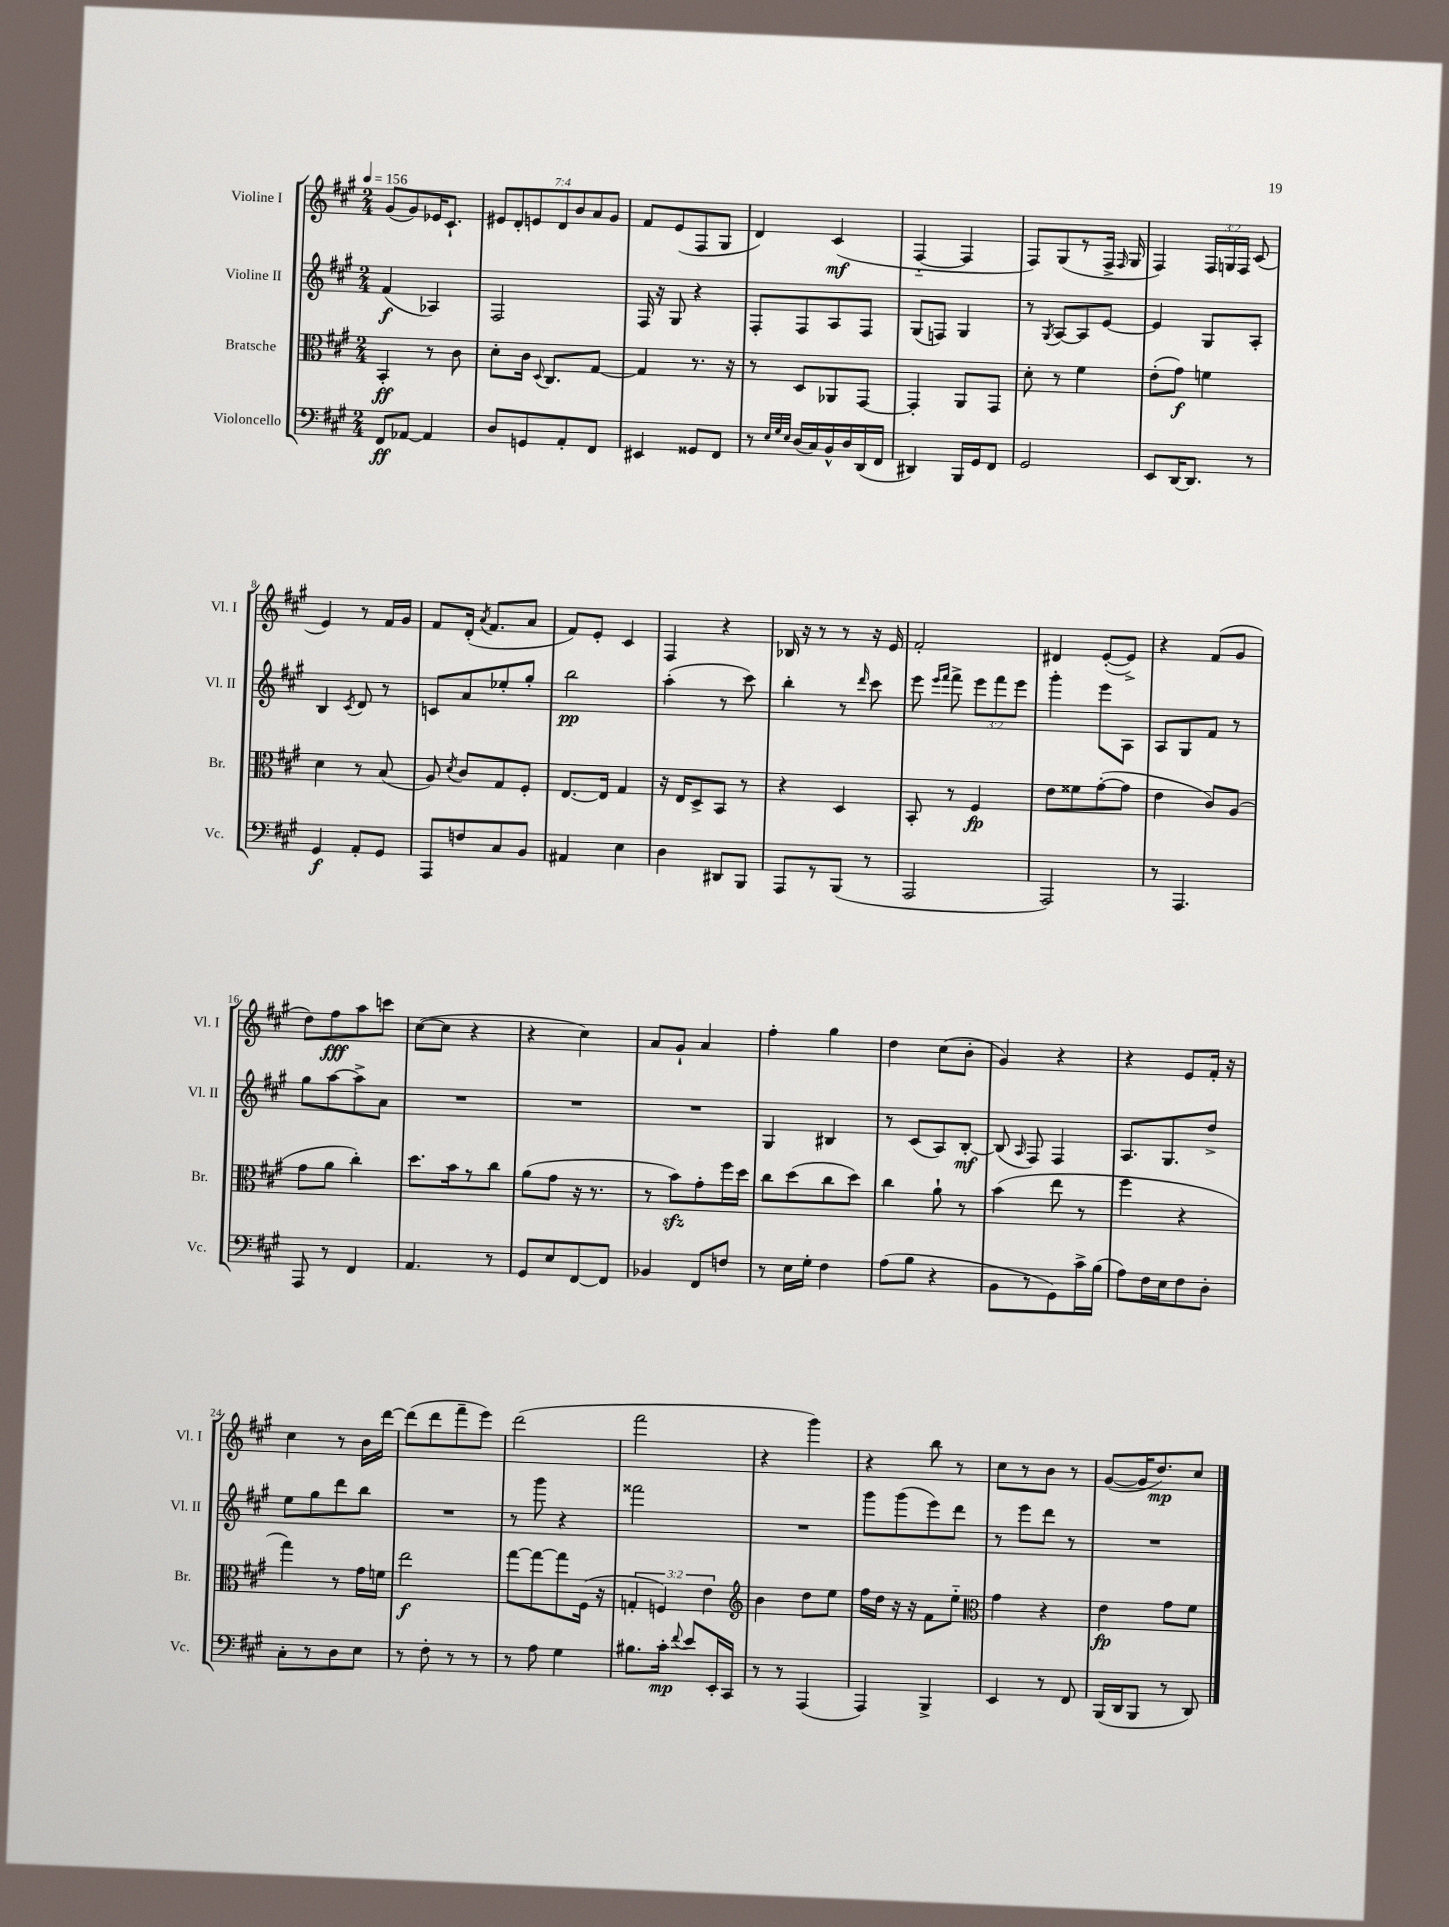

**kern	**dynam	**kern	**dynam	**kern	**dynam	**kern	**dynam
*part4	*part4	*part3	*part3	*part2	*part2	*part1	*part1
*staff4	*staff4	*staff3	*staff3	*staff2	*staff2	*staff1	*staff1
*I"Violoncello	*	*I"Bratsche	*	*I"Violine II	*	*I"Violine I	*
*I'Vc.	*	*I'Br.	*	*I'Vl. II	*	*I'Vl. I	*
*clefF4	*	*clefC3	*	*clefG2	*	*clefG2	*
*k[f#c#g#]	*	*k[f#c#g#]	*	*k[f#c#g#]	*	*k[f#c#g#]	*
*M2/4	*	*M2/4	*	*M2/4	*	*M2/4	*
*MM156	*	*MM156	*	*MM156	*	*MM156	*
=1	=1	=1	=1	=1	=1	=1	=1
8FF#/L	ff	4BB'/	ff	(4f#/	f	(8g#/L	.
[8AA-X/J	.	.	.	.	.	8g#/)	.
4AA-/]	.	8r	.	4A-X/)	.	16e-X/K	.
.	.	.	.	.	.	8.c#`/J	.
.	.	8c#\	.	.	.	.	.
=2	=2	=2	=2	=2	=2	=2	=2
8D/L	.	8d'\L	.	2F#/	.	14e#X/L	.
.	.	.	.	.	.	14d'/	.
8GGn/	.	16c#\Jk	.	.	.	.	.
.	.	.	.	.	.	14en/	.
.	.	8qqD/	.	.	.	.	.
.	.	8.C#/L	.	.	.	.	.
.	.	.	.	.	.	14d/	.
8AA'/	.	.	.	.	.	.	.
.	.	.	.	.	.	14b/	.
.	.	.	.	.	.	14a/	.
8FF#/J	.	[8G#/J	.	.	.	.	.
.	.	.	.	.	.	14g#/J	.
=3	=3	=3	=3	=3	=3	=3	=3
4EE#X/	.	4G#/]	.	16F#/	.	8f#/L	.
.	.	.	.	16r	.	.	.
.	.	.	.	8G#/	.	(8e/	.
8GG##X/L	.	8.r	.	4r	.	8F#/	.
8FF#/J	.	.	.	.	.	8G#/J	.
.	.	16r	.	.	.	.	.
=4	=4	=4	=4	=4	=4	=4	=4
8r	.	8r	.	8F#'/L	.	4d/)	.
32qqE/LLL	.	.	.	.	.	.	.
32qqG#/	.	.	.	.	.	.	.
32qqE/JJJ	.	.	.	.	.	.	.
(16D/LL	.	8D/L	.	8F#/	.	.	.
16C#/)	.	.	.	.	.	.	.
16BB^^/	.	8AA-X/	.	8A/	.	(4c#/	mf
16D/	.	.	.	.	.	.	.
(16DD/	.	[8GG#/J	.	8F#/J	.	.	.
16FF#/JJ	.	.	.	.	.	.	.
=5	=5	=5	=5	=5	=5	=5	=5
4DD#X/)	.	4GG#'/]	.	(8G#/L	.	[4F#/	.
.	.	.	.	8Fn/J)	.	.	.
16BBB/LL	.	8AA/L	.	4G#/	.	4F#/]	.
16GG#/J	.	.	.	.	.	.	.
8FF#/J	.	8GG#/J	.	.	.	.	.
=6	=6	=6	=6	=6	=6	=6	=6
2GG#/	.	8d'\	.	8r	.	8F#/L)	.
.	.	.	.	8qG#/	.	.	.
.	.	8r	.	[8A/L	.	(8G#/	.
.	.	4f#\	.	8A/]	.	8r	.
.	.	.	.	[8e/J	.	16F#^/Jk	.
.	.	.	.	.	.	16qqF#/	.
.	.	.	.	.	.	16G#/	.
=7	=7	=7	=7	=7	=7	=7	=7
8EE/L	.	(8e'\L	.	4e/]	.	4F#/)	.
[16DD/K	.	8g#\J)	f	.	.	.	.
8.DD/J]	.	.	.	.	.	.	.
.	.	4fn\	.	8G#/L	.	24F#/LL	.
.	.	.	.	.	.	24Gn/	.
.	.	.	.	.	.	24F#/JJ	.
8r	.	.	.	8A'/J	.	(8c#/	.
!!LO:LB:g=z
=8	=8	=8	=8	=8	=8	=8	=8
4GG#/	f	4d\	.	4B/	.	4e/)	.
.	.	.	.	8qc#/	.	.	.
8AA'/L	.	8r	.	8d/	.	8r	.
8GG#/J	.	(8B/	.	8r	.	16f#/LL	.
.	.	.	.	.	.	16g#/JJ	.
=9	=9	=9	=9	=9	=9	=9	=9
8AAA/L	.	8A/)	.	8cn/L	.	8f#/L	.
.	.	8qd/	.	.	.	.	.
8Fn/	.	8c#/L	.	8a/	.	(16d'/Jk	.
.	.	.	.	.	.	8qa/	.
.	.	.	.	.	.	8.f#/L	.
8C#/	.	8G#/	.	8ee-X'/	.	.	.
8BB/J	.	8F#'/J	.	8gg#'/J	.	8a/J	.
=10	=10	=10	=10	=10	=10	=10	=10
4AA#X/	.	[8.E/L	.	2bb\	pp	8f#/L)	.
.	.	.	.	.	.	8e'/J	.
.	.	16E/Jk]	.	.	.	.	.
4E\	.	4G#/	.	.	.	4c#/	.
=11	=11	=11	=11	=11	=11	=11	=11
4D\	.	16r	.	(4aa'\	.	4F#/	.
.	.	16E/KL	.	.	.	.	.
.	.	8D^/	.	.	.	.	.
8DD#X/L	.	8BB/J	.	8r	.	4r	.
8BBB/J	.	8r	.	8ccc#\)	.	.	.
=12	=12	=12	=12	=12	=12	=12	=12
8AAA/L	.	4r	.	4bb'\	.	16B-X/	.
.	.	.	.	.	.	16r	.
8r	.	.	.	.	.	8r	.
(8BBB/J	.	4D/	.	8r	.	8r	.
.	.	.	.	16qqddd/	.	.	.
8r	.	.	.	8ccc#\	.	16r	.
.	.	.	.	.	.	16e/	.
=13	=13	=13	=13	=13	=13	=13	=13
2AAA/	.	8BB'/	.	8eee\	.	2f#'/	.
.	.	.	.	16qqeee/LL	.	.	.
.	.	.	.	16qqfff#/JJ	.	.	.
.	.	8r	.	8fff#^\	.	.	.
.	.	4F#/	fp	12eee\L	.	.	.
.	.	.	.	12fff#\	.	.	.
.	.	.	.	12eee\J	.	.	.
=14	=14	=14	=14	=14	=14	=14	=14
2AAA/)	.	8e\L	.	4ggg#'\	.	4d#X/	.
.	.	8f##X\	.	.	.	.	.
.	.	([8g#'\	.	8eee\L	.	([8e'/L	.
.	.	8g#\J]	.	8A\J	.	8e^/J])	.
=15	=15	=15	=15	=15	=15	=15	=15
8r	.	4e\	.	8A/L	.	4r	.
4.AAA/	.	.	.	8G#/	.	.	.
.	.	8c#/L)	.	8f#/J	.	(8f#/L	.
.	.	(8A/J	.	8r	.	8g#/J	.
!!LO:LB:g=z
=16	=16	=16	=16	=16	=16	=16	=16
8AAA/	.	8g#\L	.	8gg#\L	.	8dd\L)	.
8r	.	8a\J	.	[8aa\	.	8ff#\	fff
4FF#/	.	4cc#'\)	.	8aa^\]	.	8aa\	.
.	.	.	.	8a\J	.	8cccn\J	.
=17	=17	=17	=17	=17	=17	=17	=17
4.AA/	.	8.dd\L	.	2r	.	([8cc#\L	.
.	.	.	.	.	.	8cc#\J]	.
.	.	16b\k	.	.	.	.	.
.	.	8r	.	.	.	4r	.
8r	.	8cc#\J	.	.	.	.	.
=18	=18	=18	=18	=18	=18	=18	=18
8GG#/L	.	(8a\L	.	2r	.	4r	.
8E/	.	8g#\J	.	.	.	.	.
[8FF#/	.	16r	.	.	.	4cc#\)	.
.	.	8.r	.	.	.	.	.
8FF#/J]	.	.	.	.	.	.	.
=19	=19	=19	=19	=19	=19	=19	=19
4BB-X/	.	8r	.	2r	.	8a/L	.
.	.	8bzz\L)	.	.	.	8g#`/J	.
8FF#/L	.	8g#'\	.	.	.	4a/	.
8Fn/J	.	16ff#\L	.	.	.	.	.
.	.	16dd\JJ	.	.	.	.	.
=20	=20	=20	=20	=20	=20	=20	=20
8r	.	8cc#\L	.	4G#/	.	4ff#'\	.
16E\LL	.	(8dd\	.	.	.	.	.
16G#'\JJ	.	.	.	.	.	.	.
4F#\	.	8cc#\	.	4B#X/	.	4gg#\	.
.	.	8dd\J)	.	.	.	.	.
=21	=21	=21	=21	=21	=21	=21	=21
(8A\L	.	4cc#\	.	8r	.	4dd\	.
8B\J	.	.	.	(8c#/L	.	.	.
4r	.	8a`\	.	8A/)	.	(8cc#\L	.
.	.	8r	.	[8B'/J	mf	8b'\J	.
=22	=22	=22	=22	=22	=22	=22	=22
8BB\L	.	(4b\	.	(8B/]	.	4g#/)	.
.	.	.	.	16qqA/	.	.	.
8r	.	.	.	8F#/)	.	.	.
8GG#\)	.	8ee\	.	4F#/	.	4r	.
16c#^\L	.	8r	.	.	.	.	.
(16B\JJ	.	.	.	.	.	.	.
=23	=23	=23	=23	=23	=23	=23	=23
8A\L)	.	4ff#\	.	8.A/L	.	4r	.
16F#\L	.	.	.	.	.	.	.
16E\J	.	.	.	8.G#/	.	.	.
8F#\	.	4r	.	.	.	8e/L	.
8D'\J	.	.	.	8dd^/J	.	16f#'/Jk	.
.	.	.	.	.	.	16r	.
!!LO:LB:g=z
=24	=24	=24	=24	=24	=24	=24	=24
8C#'\L	.	4gg#\)	.	8ee\L	.	4cc#\	.
8r	.	.	.	8gg#\	.	.	.
8D\	.	8r	.	8ddd\	.	8r	.
8E\J	.	16g#\LL	.	8bb\J	.	16b\LL	.
.	.	16fn\JJ	.	.	.	[16ddd\JJ	.
=25	=25	=25	=25	=25	=25	=25	=25
8r	.	2ee\	f	2r	.	(8ddd\L]	.
8F#'\	.	.	.	.	.	8ddd\	.
8r	.	.	.	.	.	8fff#~\	.
8r	.	.	.	.	.	8eee\J)	.
=26	=26	=26	=26	=26	=26	=26	=26
8r	.	[8gg#\L	.	8r	.	(2ddd\	.
8A\	.	8gg#\_	.	8ggg#\	.	.	.
4G#\	.	8gg#\]	.	4r	.	.	.
.	.	(16F#\Jk	.	.	.	.	.
.	.	16r	.	.	.	.	.
=27	=27	=27	=27	=27	=27	=27	=27
8.B#X\L	.	6Gn'/	.	2fff##X\	.	2fff#\	.
.	.	6Fn/)	.	.	.	.	.
16c#'\Jk	mp	.	.	.	.	.	.
8qqf#/	.	.	.	.	.	.	.
8e/L	.	.	.	.	.	.	.
.	.	6e\	.	.	.	.	.
16EE'/L	.	.	.	.	.	.	.
16CC#/JJ	.	.	.	.	.	.	.
=28	=28	=28	=28	=28	=28	=28	=28
*	*	*clefG2	*	*	*	*	*
8r	.	4b\	.	2r	.	4r	.
8r	.	.	.	.	.	.	.
(4AAA/	.	8dd\L	.	.	.	4ggg#\)	.
.	.	8ee\J	.	.	.	.	.
=29	=29	=29	=29	=29	=29	=29	=29
4AAA/)	.	16ff#\LL	.	8ggg#\L	.	4r	.
.	.	16dd\JJ	.	.	.	.	.
.	.	16r	.	(8ggg#\	.	.	.
.	.	16r	.	.	.	.	.
4BBB^/	.	8f#\L	.	8eee\)	.	8bb\	.
.	.	8ee\J	.	8ddd\J	.	8r	.
=30	=30	=30	=30	=30	=30	=30	=30
*	*	*clefC3	*	*	*	*	*
4EE/	.	4g#\	.	8r	.	8cc#\L	.
.	.	.	.	8eee\L	.	8r	.
8r	.	4r	.	8ddd\J	.	8b\J	.
8FF#/	.	.	.	8r	.	8r	.
=31	=31	=31	=31	=31	=31	=31	=31
(16BBB/LL	.	4e\	fp	2r	.	([8g#/L	.
16DD/J	.	.	.	.	.	.	.
8BBB/J	.	.	.	.	.	16g#/K]	.
.	.	.	.	.	.	8.dd/)	mp
8r	.	8g#\L	.	.	.	.	.
8DD/)	.	8f#\J	.	.	.	8cc#/J	.
==	==	==	==	==	==	==	==
*-	*-	*-	*-	*-	*-	*-	*-
